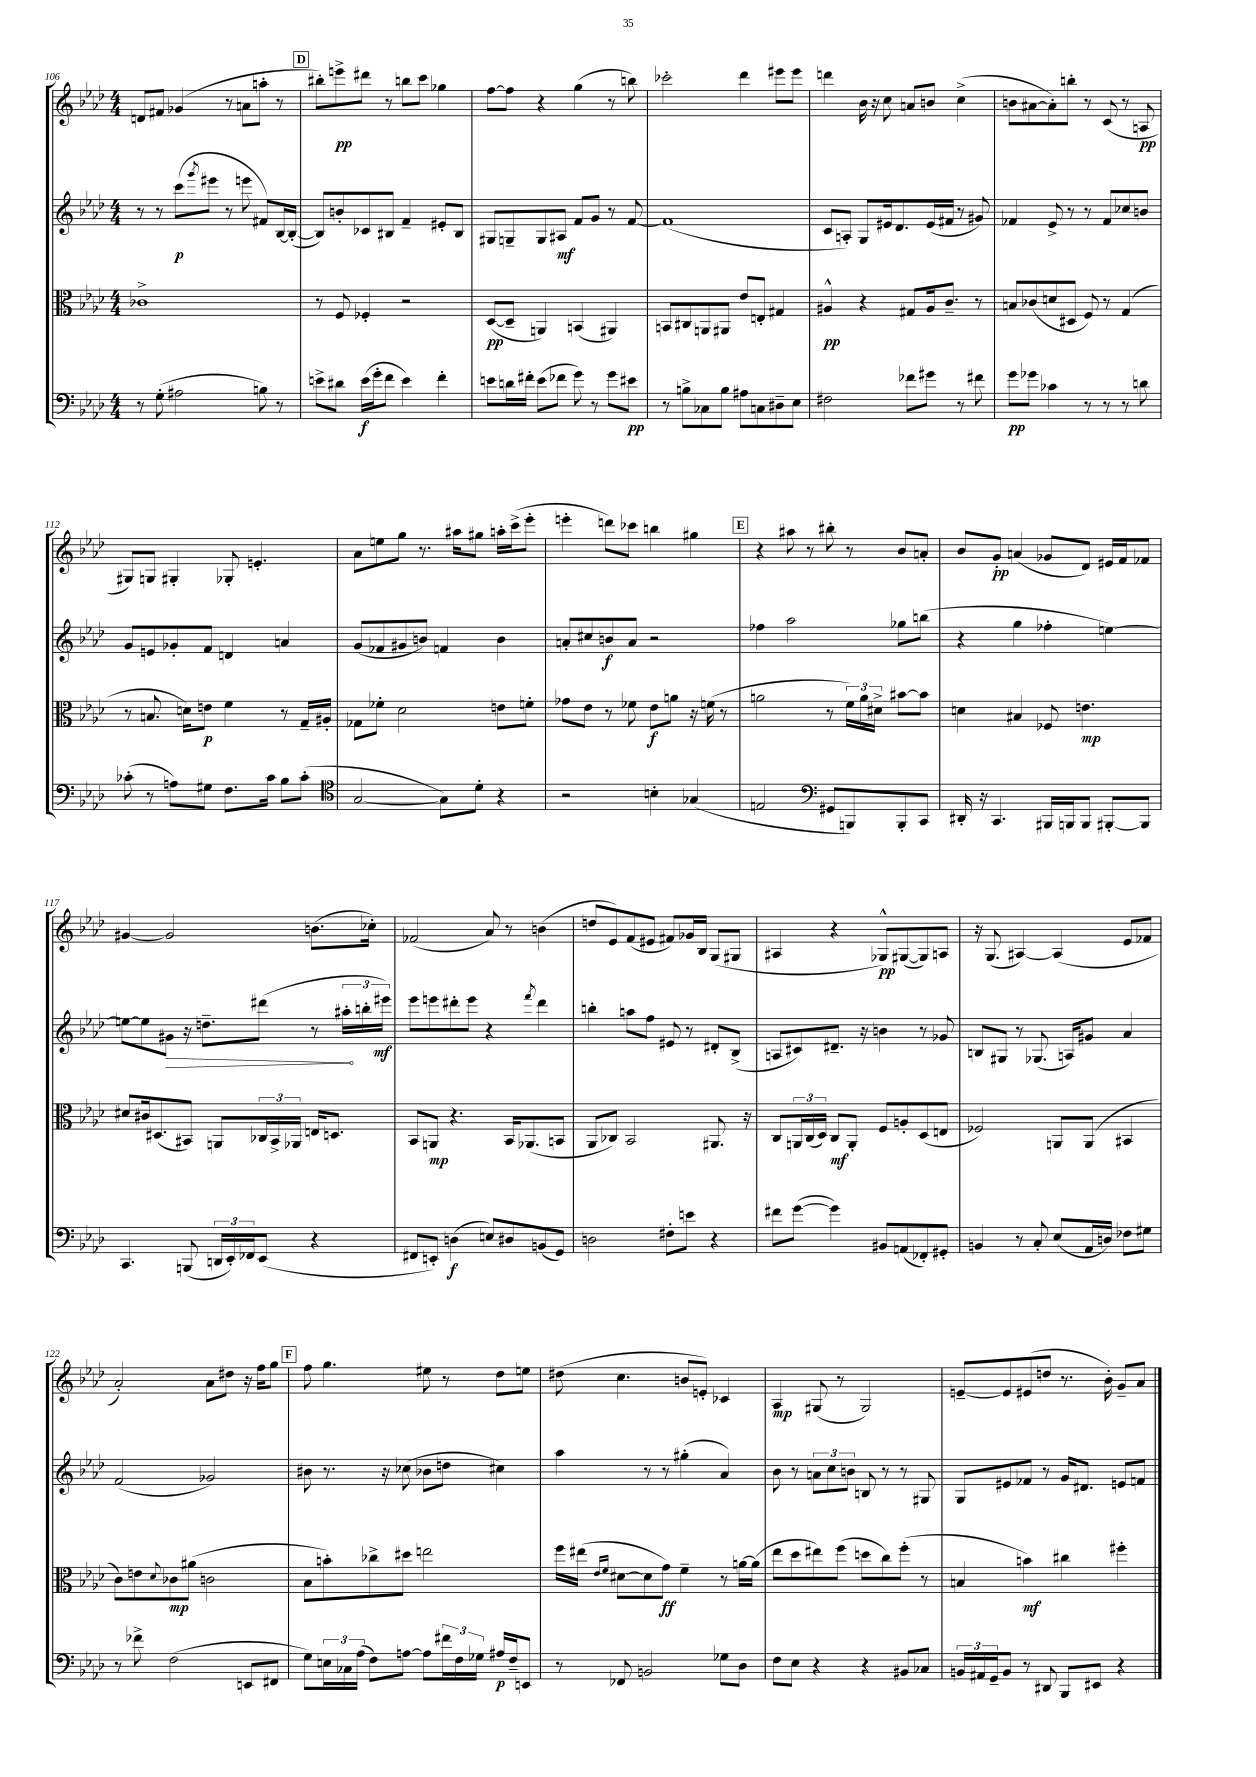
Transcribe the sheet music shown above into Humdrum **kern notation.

**kern	**dynam	**kern	**dynam	**kern	**dynam	**kern	**dynam
*part4	*part4	*part3	*part3	*part2	*part2	*part1	*part1
*staff4	*staff4	*staff3	*staff3	*staff2	*staff2	*staff1	*staff1
*clefF4	*	*clefC3	*	*clefG2	*	*clefG2	*
*k[b-e-a-d-]	*	*k[b-e-a-d-]	*	*k[b-e-a-d-]	*	*k[b-e-a-d-]	*
*M4/4	*	*M4/4	*	*M4/4	*	*M4/4	*
=106	=106	=106	=106	=106	=106	=106	=106
8r	.	1c-X^	.	8r	.	8dn/L	.
(8G'\	.	.	.	8r	.	8f#X/J	.
2A#X\	.	.	.	(8ccc\L	p	(4g-X/	.
.	.	.	.	8qggg/	.	.	.
.	.	.	.	8eee#X\J	.	.	.
.	.	.	.	8r	.	8r	.
.	.	.	.	8eeen\	.	8an\L	.
8Bn\)	.	.	.	8f#X/L)	.	8aan'\J	.
8r	.	.	.	[16B-/L	.	8r	.
.	.	.	.	(16B-'/JJ_	.	.	.
!!LO:REH:place=s1:t=D
=107	=107	=107	=107	=107	=107	=107	=107
8en^\L	.	8r	.	8B-/L])	.	8bb#X'\L)	.
8d#X\J	.	8F/	.	8bn'/	.	8eeen^\	pp
(16e\LL	f	4F-X'/	.	8c-X/	.	8ddd#X\J	.
16g'\J	.	.	.	.	.	.	.
8f\J	.	.	.	8B#X/J	.	8r	.
4e\)	.	2r	.	4f~/	.	8bbn\L	.
.	.	.	.	.	.	8ccc\J	.
4f'\	.	.	.	8e#X'/L	.	4gg-X\	.
.	.	.	.	8B#/J	.	.	.
=108	=108	=108	=108	=108	=108	=108	=108
8en\L	.	([8D-/L	pp	8G#X/L	.	[8ff\L	.
16dn\L	.	8D-~/J]	.	8Gn~/	.	8ff\J]	.
16f#X'\JJ	.	.	.	.	.	.	.
(8e\L	.	4AAn/)	.	8G/	.	4r	.
8f-X\J	.	.	.	8A#X/J	mf	.	.
8g\)	.	(4BBn/	.	8f/L	.	(4gg\	.
8r	.	.	.	8g/J	.	.	.
8g\L	.	4AA#X/)	.	8r	.	8r	.
8e#X\J	pp	.	.	[8f/	.	8bbn\)	.
=109	=109	=109	=109	=109	=109	=109	=109
8r	.	8BBn/L	.	(1f]	.	2ccc-X'\	.
8Bn^\L	.	8C#X/	.	.	.	.	.
8C-X\	.	8AAn/	.	.	.	.	.
8B\J	.	8AA#X/J	.	.	.	.	.
8A#X\L	.	8e-/L	.	.	.	4ddd-\	.
8Cn\	.	8En'/J	.	.	.	.	.
8D#X~\	.	4G#X/	.	.	.	8eee#X\L	.
8E-\J	.	.	.	.	.	8eee#\J	.
=110	=110	=110	=110	=110	=110	=110	=110
2F#X\	.	4A#X^^/	pp	8c/L	.	4dddn\	.
.	.	.	.	8An'/J)	.	.	.
.	.	4r	.	8G/L	.	16b-\	.
.	.	.	.	.	.	16r	.
.	.	.	.	16e#X/k	.	8cc\	.
.	.	.	.	8.d-/	.	.	.
8f-X\L	.	8G#X/L	.	.	.	8an/L	.
8g#X\J	.	16A#/k	.	(16e#/L	.	8bn/J	.
.	.	8.c~/J	.	16f#X/JJ	.	.	.
8r	.	.	.	8r	.	(4cc^\	.
8f#X\	.	8r	.	8g#X/)	.	.	.
=111	=111	=111	=111	=111	=111	=111	=111
8g\L	pp	8Bn/L	.	4f-X/	.	8bn\L	.
8g-X\J	.	(8c-X/	.	.	.	[8a#X\	.
4c-X\	.	8dn/	.	8e-^/	.	8a#'\])	.
.	.	8D#X/J	.	8r	.	8bbn'\J	.
8r	.	8F/)	.	8r	.	8r	.
8r	.	8r	.	8f-/L	.	(8c/	.
8r	.	(4G/	.	8cc-X/	.	8r	.
8dn\	.	.	.	8bn/J	.	8An/	pp
!!LO:LB:g=z
=112	=112	=112	=112	=112	=112	=112	=112
(8c-X'\	.	8r	.	8g/L	.	8G#X/L)	.
8r	.	8.Bn/	.	8en/	.	8Gn/J	.
8An\L)	.	.	.	8g-X'/	.	4G#X'/	.
.	.	16dn\KL)	.	.	.	.	.
8G#X\J	.	8en\J	p	8f/J	.	.	.
8.F\L	.	4f\	.	4dn/	.	8G-X'/	.
.	.	.	.	.	.	4.en'/	.
16c-\Jk	.	.	.	.	.	.	.
8B-\L	.	8r	.	4an/	.	.	.
(8c-'\J	.	16G~/LL	.	.	.	.	.
.	.	16A#X'/JJ	.	.	.	.	.
=113	=113	=113	=113	=113	=113	=113	=113
*clefC4	*	*	*	*	*	*	*
[2G/	.	8G-X\L	.	(8g/L	.	8a-\L	.
.	.	8f-X'\J	.	8f-X/	.	8een\	.
.	.	2d-\	.	8g#X/	.	8gg\J	.
.	.	.	.	8bn/J)	.	8.r	.
8G\L])	.	.	.	4fn/	.	.	.
.	.	.	.	.	.	16aa#X\KL	.
8d-'\J	.	.	.	.	.	8gg#X\J	.
4r	.	8en\L	.	4b\	.	16aan'\LL	.
.	.	.	.	.	.	(16ccc^\J	.
.	.	8fn'\J	.	.	.	8eee-'\J	.
=114	=114	=114	=114	=114	=114	=114	=114
2r	.	8g-X\L	.	8an'/L	.	4eeen'\	.
.	.	8e-\J	.	8cc#X/	.	.	.
.	.	8r	.	8bn/	f	8dddn\L)	.
.	.	8f-X\	.	8a/J	.	8ccc-X\J	.
4Bn'\	.	8e-\L	f	2r	.	4bbn\	.
.	.	8an\J	.	.	.	.	.
(4G-X/	.	16r	.	.	.	4gg#X\	.
.	.	(16fn\	.	.	.	.	.
.	.	8r	.	.	.	.	.
!!LO:REH:place=s1:t=E
=115	=115	=115	=115	=115	=115	=115	=115
2En/	.	2an\	.	4ff-X\	.	4r	.
.	.	.	.	2aa-\	.	8aa#X\	.
.	.	.	.	.	.	8r	.
*clefF4	*	*	*	*	*	*	*
8GG#X/L	.	8r	.	.	.	8bb#X'\	.
8BBBn/)	.	24f\LL)	.	.	.	8r	.
.	.	24a\	.	.	.	.	.
.	.	24d#X^\JJ	.	.	.	.	.
8BBB'/	.	[8b#X\L	.	8gg-X\L	.	8b-/L	.
8CC/J	.	8b#\J]	.	(8bbn\J	.	8an'/J	.
=116	=116	=116	=116	=116	=116	=116	=116
16DD#X'/	.	4dn\	.	4r	.	8b-/L	.
16r	.	.	.	.	.	.	.
4.CC/	.	.	.	.	.	8g'/J	pp
.	.	4B#X/	.	4gg\	.	(4an/	.
16BBB#X/LL	.	8F-X/	.	4ff-X'\	.	8g-X/L	.
16BBBn/J	.	.	.	.	.	.	.
8BBB/J	.	4.en\	mp	.	.	8d-/J)	.
[8BBB#X'/L	.	.	.	[4een\)	.	16e#X/LL	.
.	.	.	.	.	.	16f/J	.
8BBB#/J]	.	.	.	.	.	8f-X/J	.
!!LO:LB:g=z
=117	=117	=117	=117	=117	=117	=117	=117
4.CC/	.	8d#X/L	.	8een\L_	.	[4g#X/	.
.	.	16c#X/k	.	8ee\]	.	.	.
.	.	(8.D#X/	.	.	.	.	.
!	!	!	!	!	!LO:HP:b	!	!
.	.	.	.	8g#X\J	>	2g#/]	.
(8BBBn/	.	8BB#X/J)	.	16r	.	.	.
.	.	.	.	8.ddn~\L	.	.	.
24DDn/LL	.	8AAn/L	.	.	.	.	.
24EE-'/)	.	.	.	.	.	.	.
24FF-X/J	.	.	.	.	.	.	.
(8EE-/J	.	24C-X/L	.	(8ddd#X\J	.	.	.
.	.	24BB#^/	.	.	.	.	.
.	.	24AA-X/JJ	.	.	.	.	.
4r	.	16En/KL	.	8r	.	(8.bn\L	.
.	.	8.Dn/J	.	.	.	.	.
.	.	.	.	24aa#X'\LL	.	.	.
.	.	.	.	24bbn'\	]	.	.
.	.	.	.	.	.	16cc-X'\Jk)	.
.	.	.	.	24eee#X\JJ)	mf	.	.
=118	=118	=118	=118	=118	=118	=118	=118
8FF#X/L	.	8BB-/L	.	8eee-\L	.	(2f-X/	.
8EEn'/J)	.	8AAn/J	mp	8eeen\	.	.	.
(4Dn\	f	4.r	.	8ddd#X'\	.	.	.
.	.	.	.	8eee\J	.	.	.
8En/L)	.	.	.	4r	.	8a-/)	.
8D#X/	.	16BB-/KL	.	.	.	8r	.
.	.	(8.AA-X/	.	.	.	.	.
.	.	.	.	8qfff/	.	.	.
(8BBn/	.	.	.	4ddd#\	.	(4bn\	.
8GG/J)	.	8BBn/J	.	.	.	.	.
=119	=119	=119	=119	=119	=119	=119	=119
2Dn\	.	8AA-/L	.	4bbn'\	.	8ddn/L	.
.	.	8C-X/J)	.	.	.	8e-/)	.
.	.	2BB-/	.	8aan\L	.	(8f/	.
.	.	.	.	8ff\J	.	8e#X/J	.
8F#X'\L	.	.	.	8e#X/	.	8f#X/L)	.
8en\J	.	.	.	8r	.	16g-X/L	.
.	.	.	.	.	.	16B-/JJ	.
4r	.	8.AA#X/	.	8d#X'/L	.	(8G/L	.
.	.	.	.	(8B-^/J	.	8G#X/J	.
.	.	16r	.	.	.	.	.
=120	=120	=120	=120	=120	=120	=120	=120
8f#X\L	.	8C/L	.	8An/L	.	4A#X/	.
([8g\J	.	24AAn/L	.	8c#X/)	.	.	.
.	.	(24C/	.	.	.	.	.
.	.	24D-/JJ)	.	.	.	.	.
4g\])	.	8C/L	mf	8.d#X~/J	.	4r	.
.	.	8AA'/J	.	.	.	.	.
.	.	.	.	16r	.	.	.
8BB#X/L	.	8F/L	.	4bn\	.	8G-X^^/L)	pp
(8AAn/	.	8An'/	.	.	.	([8G#X/	.
8FF-X'/)	.	(8D-/	.	8r	.	8G#/])	.
8GG#X'/J	.	8En/J	.	8g-X/	.	8An/J	.
=121	=121	=121	=121	=121	=121	=121	=121
4BBn/	.	2F-X/)	.	8Bn/L	.	16r	.
.	.	.	.	.	.	(8.G/	.
.	.	.	.	8G#X/J	.	.	.
8r	.	.	.	8r	.	[4A#X/)	.
8C'/	.	.	.	(8.G-X/	.	.	.
(8E-/L	.	8AAn/L	.	.	.	(4A#/]	.
.	.	.	.	16An/KL)	.	.	.
16AA-/L	.	(8AA/J	.	8g#X/J	.	.	.
16Dn/JJ)	.	.	.	.	.	.	.
8F-X\L	.	4BB#X/	.	4a-/	.	8e-/L	.
8G#X\J	.	.	.	.	.	8f-X/J	.
!!LO:LB:g=z
=122	=122	=122	=122	=122	=122	=122	=122
8r	.	8c\L)	.	(2f/	.	2a-'/)	.
8f-X^\	.	8en\	.	.	.	.	.
.	.	8qqd-/	.	.	.	.	.
(2F\	.	8c-X\	mp	.	.	.	.
.	.	(8a#X\J	.	.	.	.	.
.	.	2cn\	.	2g-X/)	.	8a-\L	.
.	.	.	.	.	.	8dd#X\J	.
8EEn/L	.	.	.	.	.	16r	.
.	.	.	.	.	.	16ff\KL	.
8FF#X/J	.	.	.	.	.	8gg\J	.
!!LO:REH:place=s1:t=F
=123	=123	=123	=123	=123	=123	=123	=123
8G\L)	.	8B-\L	.	8b#X\	.	8ff\	.
24En\L	.	8bn'\)	.	8.r	.	4.gg\	.
24C-X\	.	.	.	.	.	.	.
(24A-\JJ	.	.	.	.	.	.	.
8F\L)	.	8cc-X^\	.	.	.	.	.
.	.	.	.	16r	.	.	.
[8An\J	.	8dd#X\J	.	(8cc-X\	.	.	.
8A\L]	.	2een\	.	8b-X\L	.	8ee#X\	.
24f#X\L	.	.	.	8ddn\J	.	8r	.
24F\	.	.	.	.	.	.	.
24G-X\JJ	.	.	.	.	.	.	.
16A#X/LL	p	.	.	4cc#X\)	.	8dd-\L	.
16F~/J	.	.	.	.	.	.	.
8EEn/J	.	.	.	.	.	8een\J	.
=124	=124	=124	=124	=124	=124	=124	=124
8r	.	16ff\LL	.	4aa-\	.	(8dd#X\	.
.	.	(16ee#X\JJ	.	.	.	.	.
.	.	16qqe-/LL	.	.	.	.	.
.	.	16qqf/JJ	.	.	.	.	.
8FF-X/	.	[8d#X\L	.	.	.	4.cc\	.
2BBn/	.	8d#\]	.	8r	.	.	.
.	.	8g\J)	ff	8r	.	.	.
.	.	4f~\	.	(4gg#X'\	.	8bn/L	.
.	.	.	.	.	.	8en'/J)	.
8G-X\L	.	8r	.	4a-/)	.	4c-X/	.
8D-\J	.	[16an\LL	.	.	.	.	.
.	.	(16a\JJ]	.	.	.	.	.
=125	=125	=125	=125	=125	=125	=125	=125
8F\L	.	8ee-\L	.	8b-\	.	4A-/	mp
8E-\J	.	8dd-\	.	8r	.	.	.
4r	.	8ee#X\)	.	12an\L	.	(8G#X/	.
.	.	.	.	12cc\	.	.	.
.	.	(8ff\J	.	.	.	8r	.
.	.	.	.	12bn\J	.	.	.
4r	.	8ddn\L	.	8Bn/	.	2G#/)	.
.	.	8cc\)	.	8r	.	.	.
8BB#X/L	.	(8ff'\J	.	8r	.	.	.
8C-X/J	.	8r	.	8G#X/	.	.	.
=126	=126	=126	=126	=126	=126	=126	=126
24BBn/LL	.	4Bn/	.	8G/L	.	[8en~/L	.
24AA#X/	.	.	.	.	.	.	.
24GG~/J	.	.	.	.	.	.	.
8BB/J	.	.	.	8e#X/	.	8e/]	.
8r	.	4bn\)	mf	8f-X/J	.	(8e#X/	.
8DD#X/	.	.	.	8r	.	8ddn/J	.
8BBB-/L	.	4cc#X\	.	16g/KL	.	8.r	.
.	.	.	.	8.d#X/J	.	.	.
8EE#X/J	.	.	.	.	.	.	.
.	.	.	.	.	.	16b-'\)	.
4r	.	4ff#X'\	.	8en/L	.	8g~/L	.
.	.	.	.	8fn/J	.	8a-/J	.
==	==	==	==	==	==	==	==
*-	*-	*-	*-	*-	*-	*-	*-
